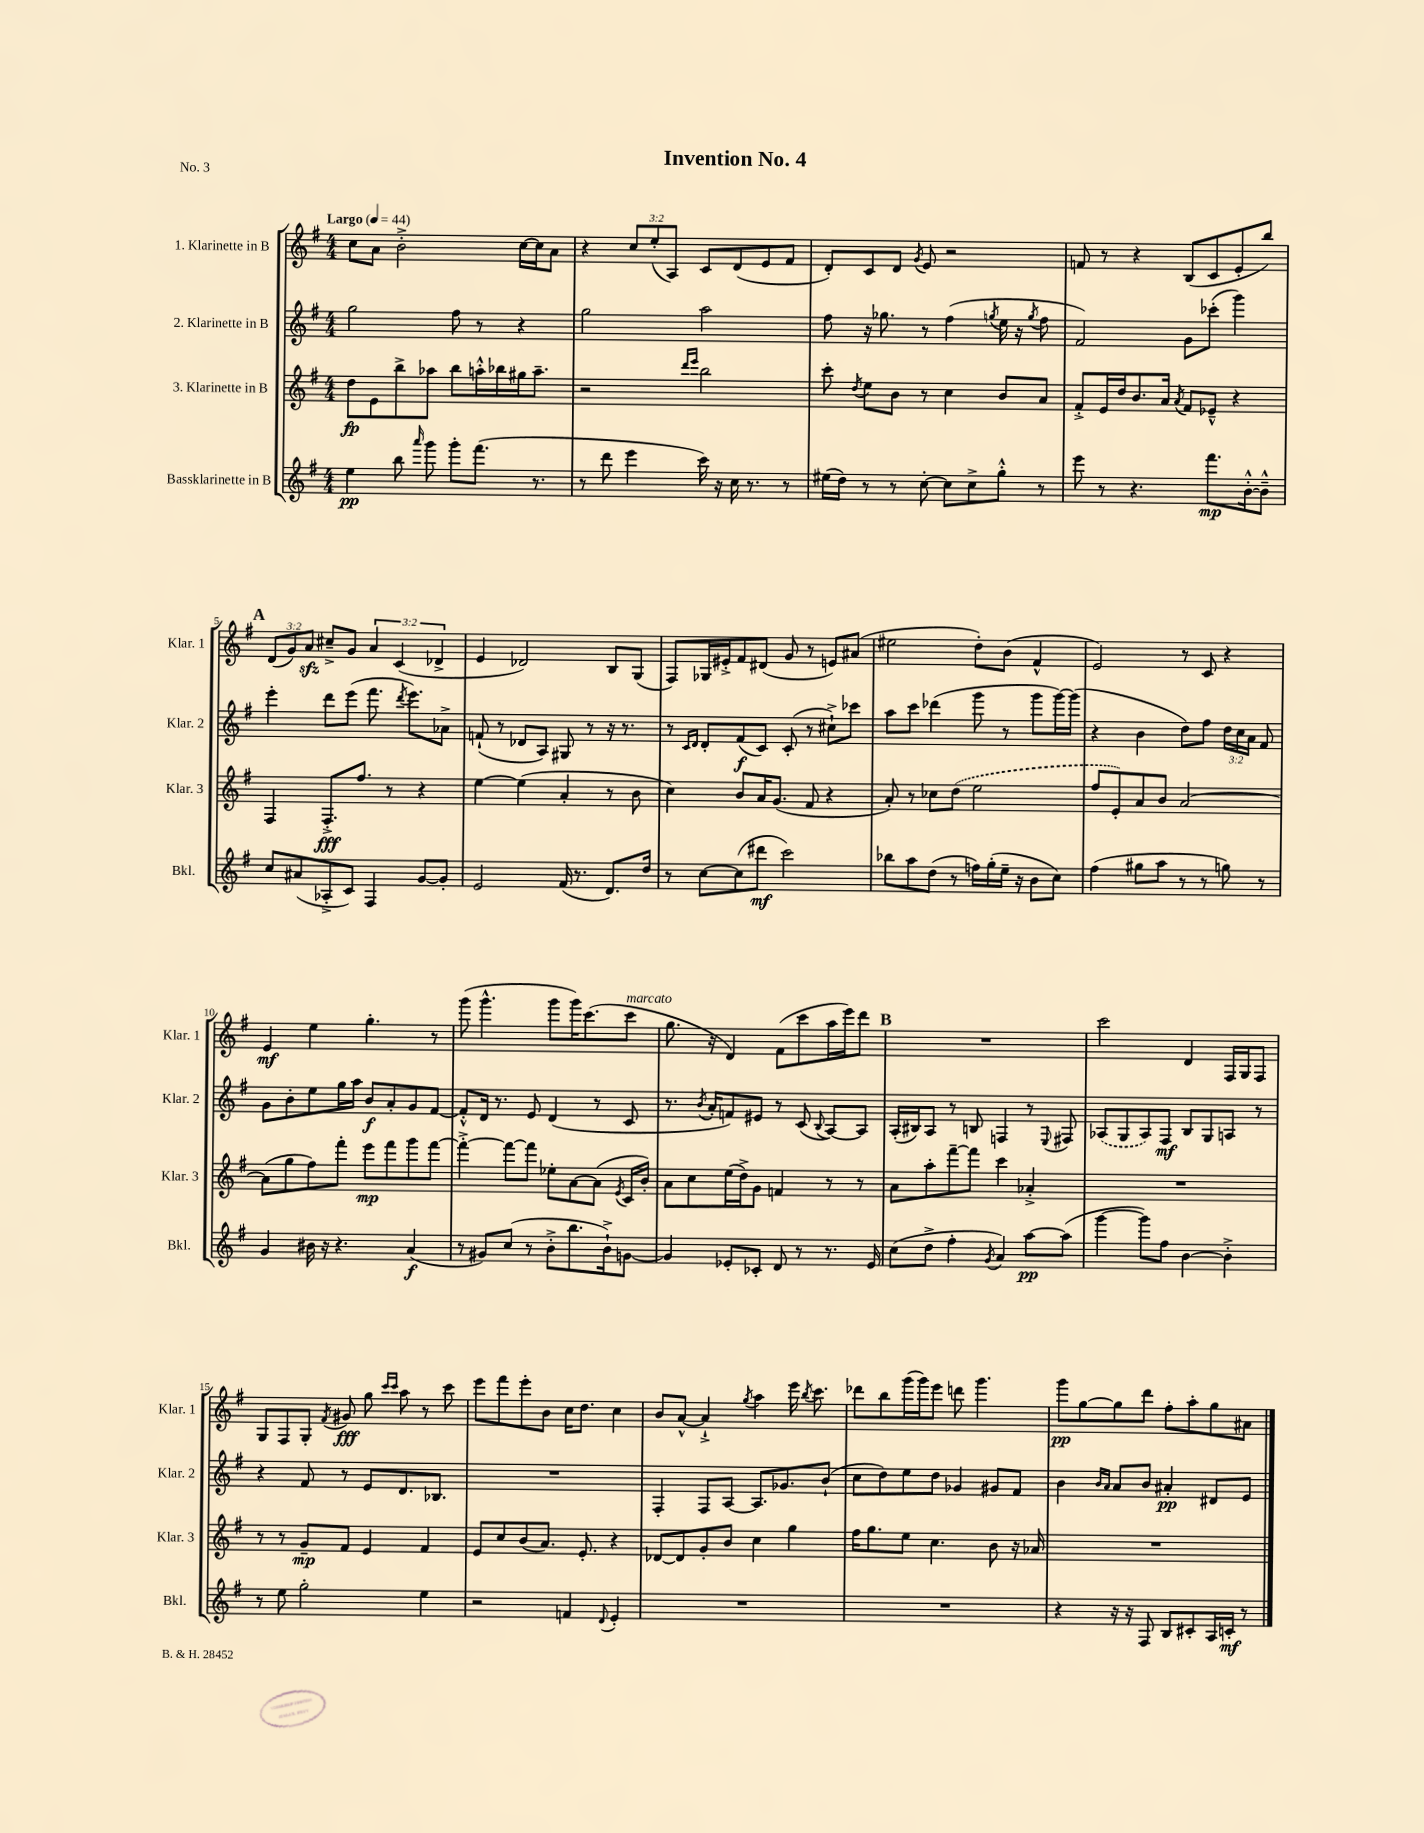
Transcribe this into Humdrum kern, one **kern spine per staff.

**kern	**kern	**kern	**kern
*staff4	*staff3	*staff2	*staff1
*clefG2	*clefG2	*clefG2	*clefG2
*k[f#]	*k[f#]	*k[f#]	*k[f#]
*M4/4	*M4/4	*M4/4	*M4/4
*MM44	*MM44	*MM44	*MM44
4ee	8dd	2gg	8cc
.	8e	.	8a
8bb	8bb^	.	2b'^
16qqaaa	.	.	.
8ggg	8aa-	.	.
8ggg'	8bb	8ff#	.
(8.fff#	16aa'^^	8r	.
.	16bb-	.	.
.	16gg#	4r	[16cc
8.r	8.aa~	.	16cc]
.	.	.	8a
=	=	=	=
8r	2r	2gg	4r
8ddd	.	.	.
4eee	.	.	12cc
.	.	.	(12ee'
.	.	.	12A)
.	16qqddd	.	.
.	16qqeee	.	.
16ccc)	2bb	2aa	8c
16r	.	.	.
16cc	.	.	(8d
8.r	.	.	.
.	.	.	8e
8r	.	.	8f#
=	=	=	=
(16ee#	8ccc'	8ff#	8d')
16dd)	.	.	.
.	8qdd	.	.
8r	8ee	16r	8c
.	.	8.gg-	.
8r	8b	.	8d
.	.	.	8qg
[8cc'	8r	8r	8e
8cc]	4cc	(4ff#	2r
8cc^	.	.	.
.	.	8qgg	.
8gg'^^	8b	16ee	.
.	.	16r	.
.	.	8qgg	.
8r	8a	8ff#	.
=	=	=	=
8eee	8f#'^	2f#)	8f
8r	16e	.	8r
.	16dd	.	.
4.r	8.b	.	4r
.	16a	.	.
.	8qa	.	.
.	8f#	8g	(8B
8.fff#	8e-~^^	(8ccc-'	8c
.	4r	4ggg)	8e'
[16b'^^	.	.	.
8b~^^]	.	.	8bb)
=	=	=	=
8cc	4F#	4eee'	(12d
.	.	.	12g)
(8a#	.	.	.
.	.	.	12a
8A-'^	8.F#'^	8ddd	8cc#~^
8c)	.	(8eee	8g
.	8.ff#	.	.
4F#	.	8.fff#	6a
.	8r	.	.
.	.	.	(6c
.	.	8qddd	.
.	.	8.eee)	.
[8g	4r	.	.
.	.	.	6d-^
8g']	.	8a-^	.
=	=	=	=
2e	[4ee	(8f`	4e
.	.	8r	.
.	(4ee]	8d-	2d-)
.	.	8A)	.
(16f#	4a'	8G#	.
8.r	.	.	.
.	.	8r	.
8.d)	8r	16r	8B
.	.	8.r	.
.	8b	.	(8G
16dd	.	.	.
=	=	=	=
8r	4cc)	8r	8F#)
.	.	16qqc	.
.	.	16qqd	.
[8cc	.	8d'	16G-
.	.	.	16e#'^
(8cc]	8b	(8f#	8f#
8ddd#	16a	8c)	(8d#
.	(8.g	.	.
2ccc)	.	(8c'	8g
.	8f#	8r	8r
.	4r	8cc#`^)	8e)
.	.	8ccc-	(8a#
=	=	=	=
8bb-	8a')	8aa	2ee#
8aa	8r	8ccc	.
(8dd	8cc-	(4ddd-	.
8r	(8dd	.	.
16ff)	2ee	8ggg	8dd')
(16gg'	.	.	.
16ee~	.	8r	(8b
16r	.	.	.
8b	.	8ggg	4f#^^
8cc)	.	[16ggg)	.
.	.	(16ggg]	.
=	=	=	=
(4ff#	8ff#	4r	2e)
.	8e')	.	.
8gg#	8a	4b	.
8aa	8b	.	.
8r	[2a	8dd)	8r
8r	.	8ff#	8c
8gg)	.	24dd	4r
.	.	24cc	.
.	.	24a	.
8r	.	8f#	.
=	=	=	=
4g	(8a]	8g	4e
.	8gg	8b'	.
16b#	8ff#)	8ee	4ee
16r	.	.	.
4.r	8fff#'	16gg	.
.	.	16aa	.
.	8eee	8b	4.gg'
.	8fff#	8a'	.
(4a	8ggg	8g	.
.	[8fff#	[8f#	8r
=	=	=	=
8r	4fff#'^_	8f#'^^]	(8ggg
8g#)	.	16d	4.ggg^^
.	.	8.r	.
(8cc	8fff#_	.	.
8r	8fff#]	8e	.
8b'^	8ee-'	(4d	8ggg
8.bb	[8a	.	16ggg)
.	.	.	(8.ccc
.	(8a]	8r	.
16b`^)	.	.	.
.	8qe	.	.
[8g	16c	8c	8ccc
.	16b')	.	.
=	=	=	=
4g]	8a	8.r	8.gg
.	8cc	.	.
.	.	8qb	.
.	.	16a'	16r
8e-'	(16ee	8f)	4d)
.	16dd^)	.	.
8c-'	8g	8e#	.
8d	4f	8r	(8f#
8r	.	(8c	8ccc
.	.	8qqB	.
8.r	8r	[8A)	16aa
.	.	.	16eee)
.	8r	8A]	8ddd
16e-	.	.	.
=	=	=	=
(8cc	8a	(16A'	1r
.	.	16B#)	.
8dd^	8aa'	8A	.
4ff#'	[8fff#~	8r	.
.	8fff#]	8B	.
8qg	.	.	.
4a)	4ccc	4F	.
[8aa	4a-'^	8r	.
.	.	8qqE	.
(8aa]	.	8F#	.
=	=	=	=
[4ggg	1r	(8A-	2ccc
.	.	8G	.
8ggg])	.	8A-)	.
8ff#	.	8F#	.
[4b	.	8B	4d
.	.	8G	.
4b'^]	.	8A	16F#
.	.	.	16G
.	.	8r	8F#
=	=	=	=
8r	8r	4r	8G
8ee	8r	.	8F#
2gg'	8g~	8f#	8G'
.	.	.	8qf#
.	8f#	8r	8g#
.	4e	8e	8gg
.	.	.	16qqccc
.	.	.	16qqccc
.	.	8.d	8aa
4ee	4f#	.	8r
.	.	8.B-	.
.	.	.	8ccc
=	=	=	=
2r	8e	1r	8eee
.	8cc	.	8fff#
.	(8b	.	8eee'
.	8.a)	.	8b
4f	.	.	16cc
.	8.e'	.	8.dd
8qqd	.	.	.
4e'	4r	.	4cc
=	=	=	=
1r	[8d-	4F#'	8b
.	8d-]	.	[8a^^
.	8g'	8F#	4a`^]
.	8b	[8A	.
.	.	.	8qgg
.	4cc	8.A]	4aa
.	.	8.g-	.
.	4gg	.	16eee
.	.	.	8qbb
.	.	.	8.ccc
.	.	(8b`	.
=	=	=	=
1r	16ff#	8cc	8ddd-
.	8.gg	.	.
.	.	8dd)	8bb
.	8ee	8ee	(16ggg
.	.	.	16ggg)
.	4.cc	8dd	8eee
.	.	4g-	8ddd
.	.	.	4.ggg
.	8b	8g#	.
.	16r	8f#	.
.	16a-	.	.
=	=	=	=
4r	1r	4b	8ggg
.	.	.	[8gg
.	.	16qqb	.
.	.	16qqa	.
16r	.	8a	8gg]
16r	.	.	.
8F#	.	8b	8ddd
8B	.	4a#'	8ff#'
8c#'	.	.	8aa'
16A	.	8d#	8gg
16c'	.	.	.
8r	.	8e	8a#
==	==	==	==
*-	*-	*-	*-
